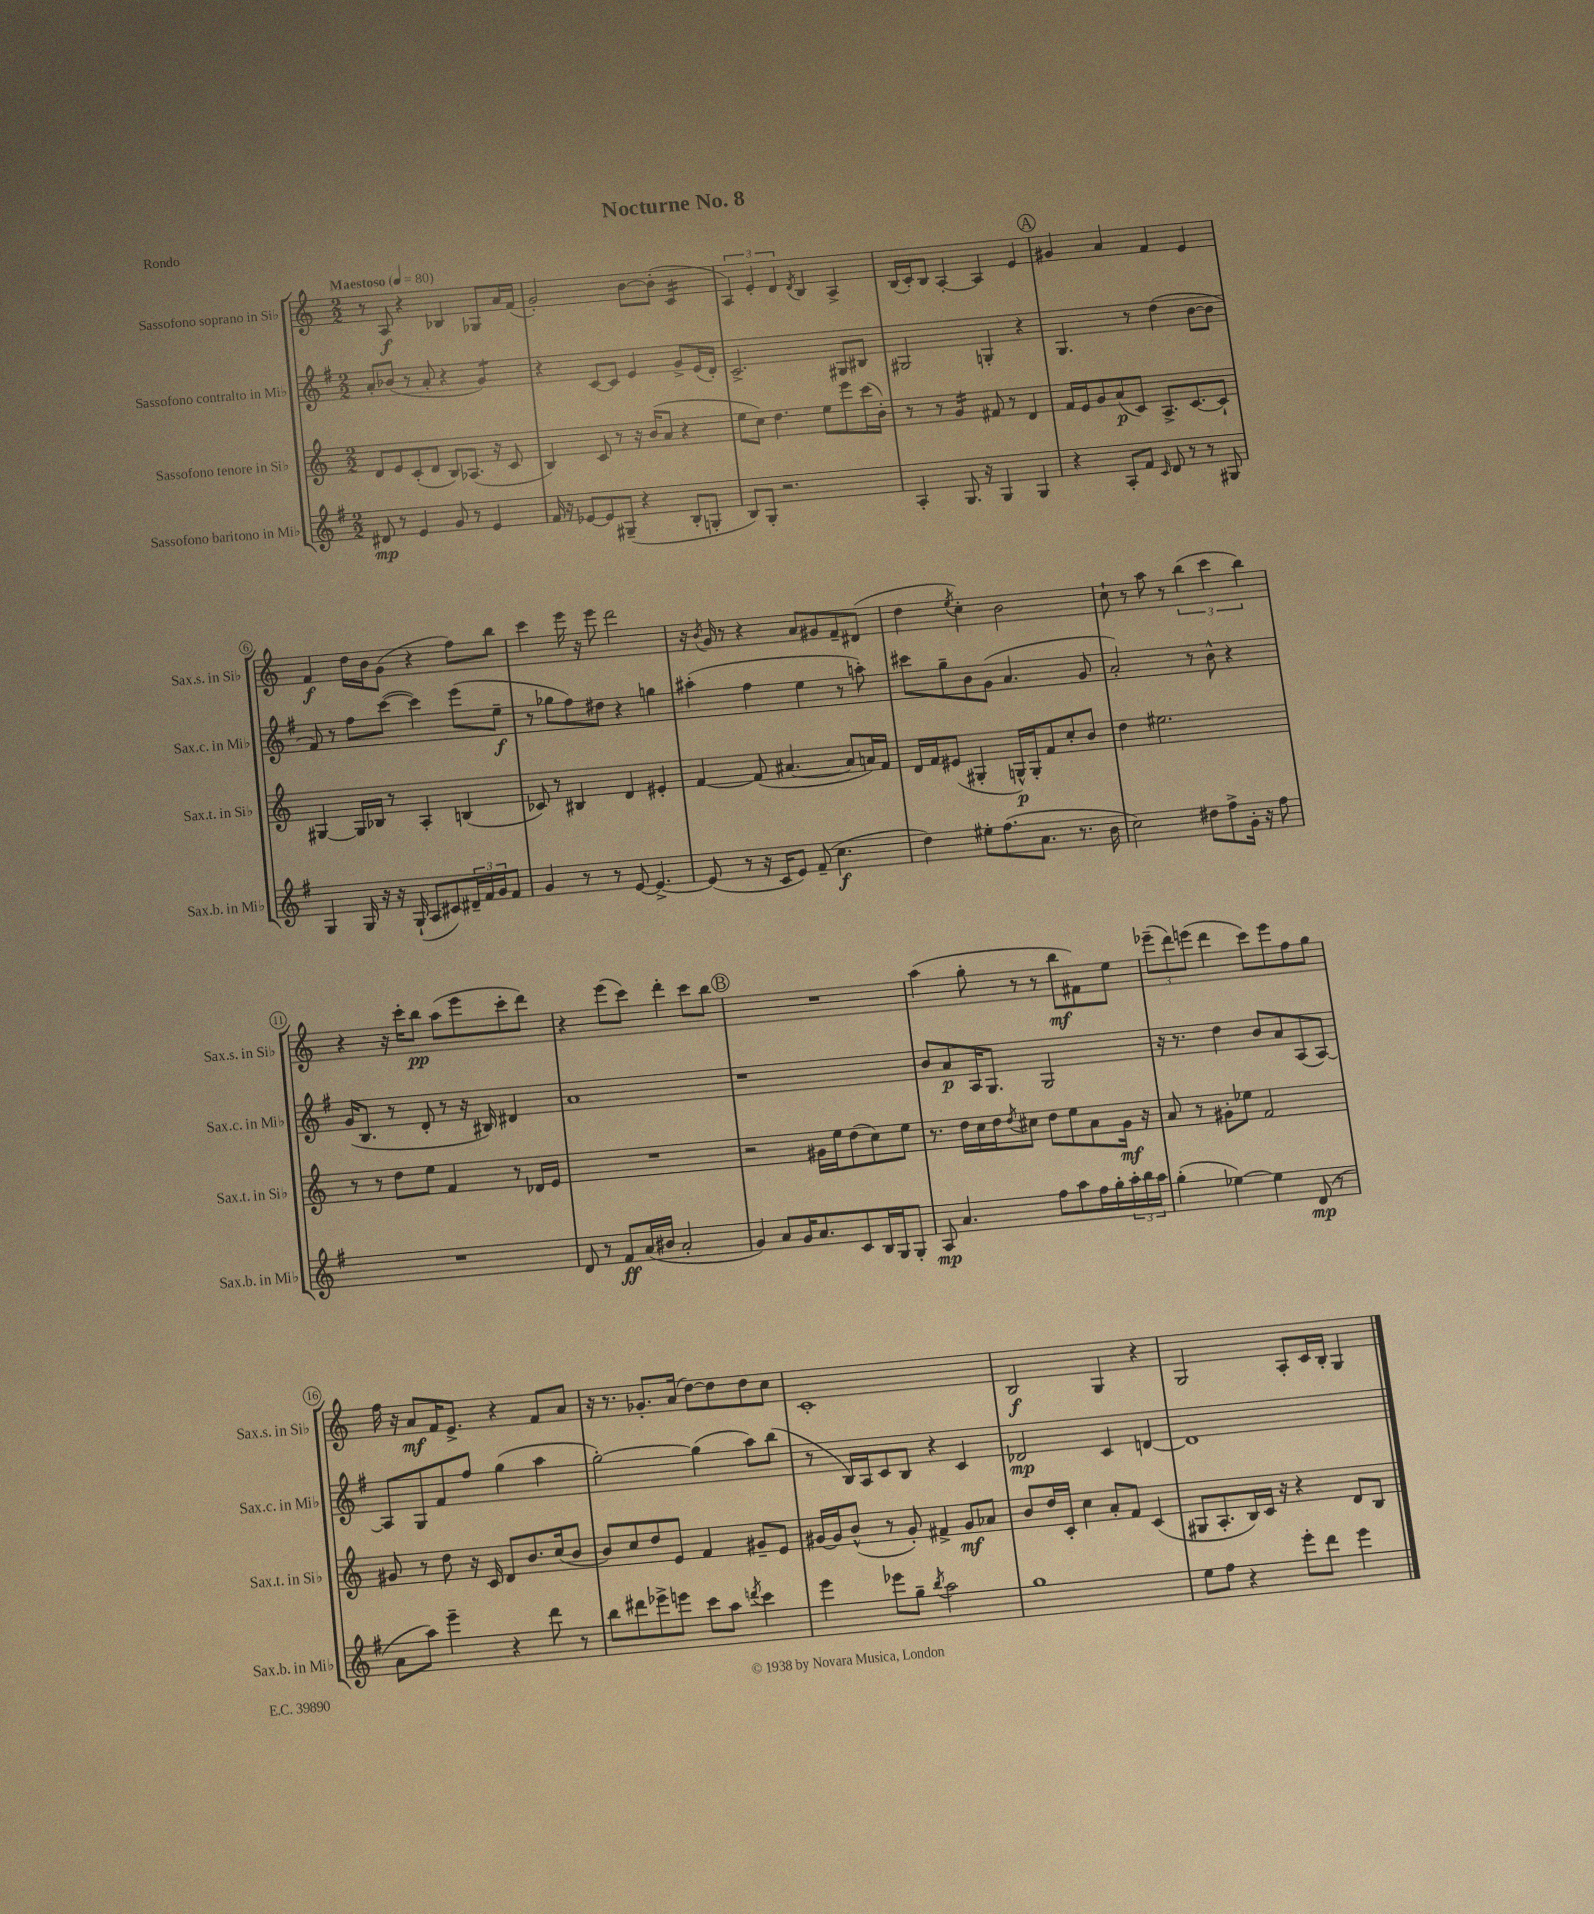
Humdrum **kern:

**kern	**kern	**kern	**kern
*staff4	*staff3	*staff2	*staff1
*clefG2	*clefG2	*clefG2	*clefG2
*k[f#]	*k[]	*k[f#]	*k[]
*M2/2	*M2/2	*M2/2	*M2/2
*MM80	*MM80	*MM80	*MM80
8d#/	8d/L	8a'/L	8r
8r	8e/	(8b-/J	8A/
4e/	(8c'/	8r	4r
.	8d/J	8a'/	.
8g/	8B/L)	4r	4B-/
8r	(8.A-/J	.	.
4e/	.	4g/)	8G-/L
.	16r	.	.
.	8c/	.	16a/L
.	.	.	(16f/JJ
=	=	=	=
16f#/	4B/)	4r	2g'/)
16r	.	.	.
[8e-/L	.	.	.
8e-/]	8c/	[8c/L	.
(8G#~/J	8r	8c/]J	.
4r	16r	4e/	[8b\L
.	(16b/LK	.	.
.	8a/J	.	(8b'\]J
8B'/L	4r	8g^/L	4c/
8G'/J	.	(16e/L	.
.	.	16d'/JJ)	.
=	=	=	=
8B/L)	8ee\L	2.c^/	6A/)
8G'/J	8cc\J)	.	.
.	.	.	6e'/
2.r	4.dd\	.	.
.	.	.	6d/
.	.	.	8qd/
.	.	.	4B/
.	8ee\L	.	.
.	8eee\	8G#/L	4A^/
.	(16ccc\L	8B#/J	.
.	16b'\JJ)	.	.
=	=	=	=
4A'/	8r	2G#/	(16B/LL
.	.	.	16c'/J)
.	8r	.	8B/J
8.G/	4g/	.	[4A'/
16r	.	.	.
4G/	8f#/	4G'/	4A/]
.	8r	.	.
4G/	4d/	4r	4e/
=	=	=	=
4r	16f/LL	4.G/	4g#/
.	16e/J	.	.
.	8g/	.	.
8A'/L	(8a/	.	4a/
8f#/J	8c/J)	8r	.
16qqc/	.	.	.
8d/	8.A^/L	(4dd\	4f/
8r	.	.	.
.	[8.c/	.	.
8r	.	[8b\L	4e/
8G#/	8c`/]J	8b\]J	.
=	=	=	=
4G/	[4G#/	8f#/)	4f/
.	.	8r	.
16G/	16G#/]LL	8ff#\L	16dd\LL
16r	16B-/JJ	.	16b\J
16r	8r	([8ccc\J	(8g\J
(16G`/	.	.	.
8A/L	4A'/	4ccc\])	4r
8c#/)	.	.	.
24d#~/L	(4B/	(8eee\L	8ff\L)
24f#/	.	.	.
24g/J	.	.	.
8f#/J	.	8ee~\J	8bb\J
=	=	=	=
4g/	8c-/)	8r	4ccc\
.	8r	8gg-\L	.
8r	4B#/	8ff#\)	16eee\
.	.	.	16r
8r	.	8dd#\J	8eee\
[8e/	4d/	4r	2ddd\
4.e^/_	.	.	.
.	4e#'/	4gg\	.
=	=	=	=
(8e/]	[4f/	(4aa#'\	16r
.	.	.	8qb/
.	.	.	16g/
8r	.	.	8r
16r	(8f/]	4ff#\	4r
16c/LK	.	.	.
8e/J)	[4.a#/	.	.
(8f#~/	.	4ee\	8a/L
4.cc\	.	.	8g#/
.	8a#/]L	8r	8f~/
.	16a/L)	8aa'\)	(8d#/J
.	16f/JJ	.	.
=	=	=	=
4dd\)	16d/LL	8ccc#\L	4dd\
.	16f/J	.	.
.	(8e#/J	8gg~\	.
.	.	.	8qee/
8ee#'\L	4G#'/	8b\	4cc'\)
(8.ff#\	.	(8g\J	.
.	16G^^/LL)	4.a/	2b\
8.a\J	16G'/J	.	.
.	8f/	.	.
8.r	8cc'/	.	.
.	8b/J	8g/	.
16b\	.	.	.
=	=	=	=
2cc\)	4dd\	2a'/)	8cc`\
.	.	.	8r
.	2.ee#\	.	8aa\
.	.	.	8r
8dd#\L	.	8r	(6bb\
8ff#^\	.	8b^^\	.
.	.	.	6ccc\
16g'\Jk	.	4r	.
16r	.	.	.
.	.	.	6bb\)
8ff#\	.	.	.
=	=	=	=
1r	8r	(16g/LK	4r
.	.	8.B/J	.
.	8r	.	.
.	8dd\L	8r	16r
.	.	.	16ccc'\LK
.	8ee\J	8d'/	8bb\J
.	4f/	8r	(8aa\L
.	.	16r	8eee\
.	.	16B#/)	.
.	8r	4d#/	8ccc'\
.	16d-/LL	.	8ddd\J)
.	16e/JJ	.	.
=	=	=	=
8d/	1r	1a	4r
8r	.	.	.
8f#/L	.	.	(8eee\L
(16a/L	.	.	8ccc\J)
16b#/JJ	.	.	.
2a'/	.	.	4ddd'\
.	.	.	8ccc\L
.	.	.	8bb\J
=	=	=	=
4g/)	2r	1r	1r
8a/L	.	.	.
16g/K	.	.	.
8.a/	.	.	.
.	16g#\LL	.	.
.	16ee\J	.	.
8c/	(8dd\	.	.
16B/L	8cc\)	.	.
16G/J	.	.	.
8G'/J	8ee\J	.	.
=	=	=	=
8A/	8.r	8b/L	(4aa\
4.a/	.	8a/	.
.	16dd\LL	.	.
.	16cc\	16A/K	8gg'\
.	16dd\J	8.G/J	.
.	8qdd/	.	.
.	8cc#\J	.	8r
8ff#\L	8dd\L	2G/	8r
8aa\	8ee\	.	8bb\L
16ff#\L	8a\	.	8f#\)
16gg'\	.	.	.
24aa'\	16g\Jk	.	8ee\J
24bb\	.	.	.
.	16r	.	.
24aa\JJ	.	.	.
=	=	=	=
(4gg'\	8a/	16r	(12eee-~\L
.	.	8.r	.
.	.	.	12ddd\)
.	8r	.	.
.	.	.	(12eee\J
[4ee-\)	8g#'\L	4dd\	4ddd\
.	8ee-\J	.	.
4ee-\]	2f/	8b/L	8ccc\L)
.	.	8a/	8eee\
(8d/	.	(8A/	8ff\
8r	.	[8A/J)	8gg\J
=	=	=	=
8a\L	8g#/	8A/]L	16ff\
.	.	.	16r
8aa\J)	8r	8G/	8a/L
4eee~\	8dd\	8f#/	16f/K
.	.	.	8.e^/J
.	16r	8ff#/J	.
.	16c/	.	.
4r	8d/L	(4gg\	4r
.	8.b/	.	.
8ddd\	.	4aa\	8f/L
.	(16cc/k	.	.
8r	8b/J	.	8a/J
=	=	=	=
8bb\L	8b/L)	[2gg'\)	16r
.	.	.	8.r
8ddd#\	8cc/	.	.
8eee-^\	8dd/	.	8.g-'/L
8eee\J	8e/J	.	.
.	.	.	(16a/Jk
8ccc\L	4f/	(4gg\]	[8dd\L)
8aa\J	.	.	8dd\]
8qddd/	.	.	.
4ccc\	8g#~/L	8aa\L)	8dd\
.	8e/J	(8bb\J	8cc\J
=	=	=	=
4eee\	[16g#/LL	8r	1c'
.	16g#/]J	.	.
.	(8b^^/J	16B/LL)	.
.	.	16A/J	.
8eee-\L	8r	8c/	.
8gg~\J	8g#'/)	8B/J	.
8qbb/	.	.	.
2aa\	4f#^/	4r	.
.	8g#/L	4c/	.
.	8a-/J	.	.
=	=	=	=
1gg	8b/L	2d-/	2B/
.	16dd/L	.	.
.	16c'/JJ	.	.
.	4cc\	.	.
.	8a'/L	4c/	4G/
.	8f/J	.	.
.	(4c/	[4d/	4r
=	=	=	=
8ee\L	8G#/L	1d]	2G/
8ff#\J	8.A'/	.	.
4r	.	.	.
.	16B/L)	.	.
.	16c/JJ	.	.
.	16r	.	.
8eee'\L	4r	.	8A'/L
8ddd\J	.	.	16c/L
.	.	.	16B'/JJ
4eee\	8d/L	.	4G/
.	8B/J	.	.
==	==	==	==
*-	*-	*-	*-
